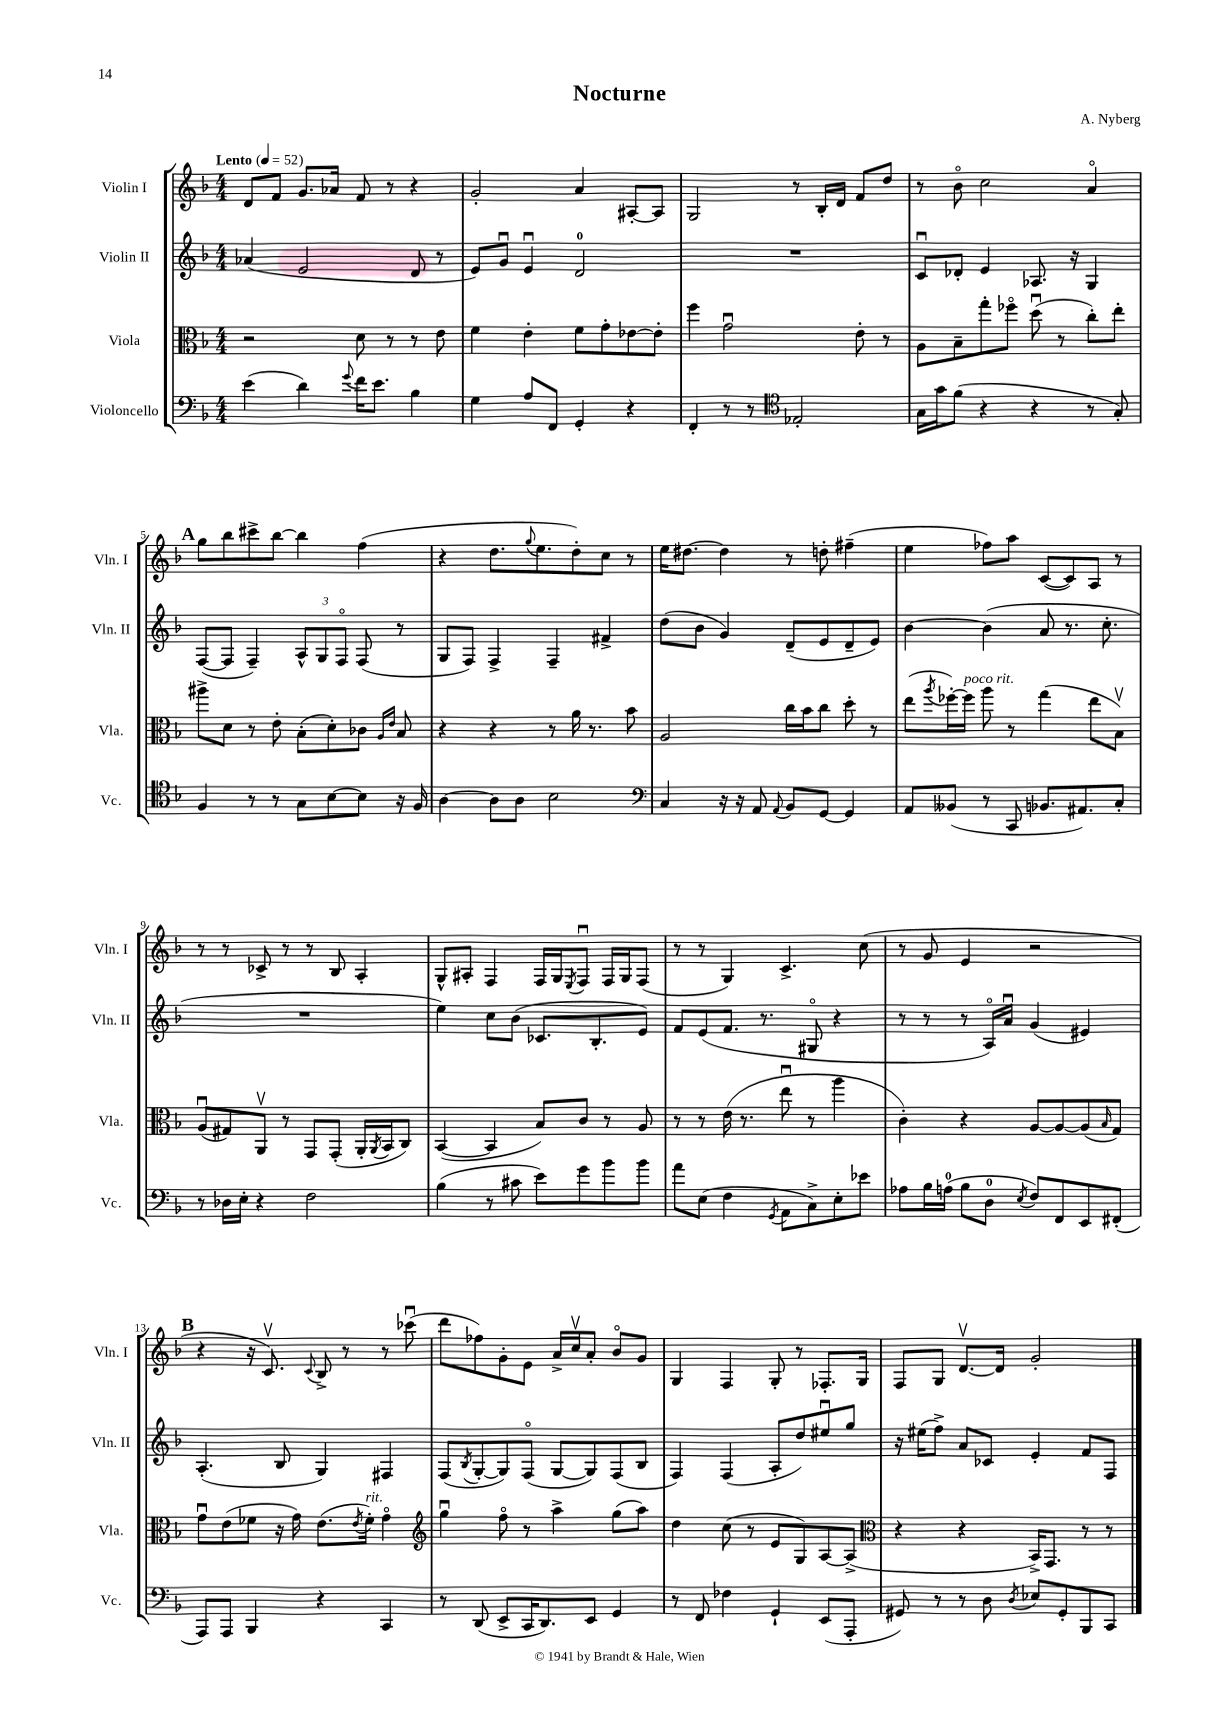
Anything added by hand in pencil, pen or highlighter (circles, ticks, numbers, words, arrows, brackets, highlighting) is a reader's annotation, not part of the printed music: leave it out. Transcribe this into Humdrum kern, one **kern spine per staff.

**kern	**kern	**kern	**kern
*staff4	*staff3	*staff2	*staff1
*clefF4	*clefC3	*clefG2	*clefG2
*k[b-]	*k[b-]	*k[b-]	*k[b-]
*M4/4	*M4/4	*M4/4	*M4/4
*MM52	*MM52	*MM52	*MM52
(4e	2r	(4a-	8d
.	.	.	8f
4d)	.	2e	8.g
.	.	.	16a-
8qqg	.	.	.
16f	8d	.	8f
8.e	.	.	.
.	8r	.	8r
4B-	8r	8d	4r
.	8e	8r	.
=	=	=	=
4G	4f	8e)	2g'
.	.	8gu	.
8A	4e'	4eu	.
8FF	.	.	.
4GG'	8f	2d	4a
.	8g'	.	.
4r	[8e-	.	[8A#'
.	8e-']	.	8A#]
=	=	=	=
4FF'	4ff	1r	2G
8r	2gu	.	.
8r	.	.	.
*clefC4	*	*	*
2E-'	.	.	8r
.	.	.	16B-'
.	.	.	16d
.	8e'	.	8f
.	8r	.	8dd
=	=	=	=
16G	8A	8cu	8r
16g	.	.	.
(8f	8B-~	8d-'	8b-o
4r	8gg'	4e	2cc
.	8ff-o	.	.
4r	(8ddu	8.A-	.
.	8r	.	.
.	.	16r	.
8r	8cc')	4G	4ao
8G')	8ee'	.	.
=	=	=	=
4F	8aa#^	([8F	8gg
.	8d	8F]	8bb-
8r	8r	4F~)	8ccc#^
8r	8e'	.	[8bb-
8G	(8B-'	12A^^	4bb-]
.	.	12G	.
[8B-	8d')	.	.
.	.	12Fo	.
8B-]	8c-	(8F	(4ff
.	16qqA	.	.
.	16qqe	.	.
16r	8B-	8r	.
16F	.	.	.
=	=	=	=
[4A	4r	8G	4r
.	.	8F)	.
8A]	4r	4F^	8.dd
8A	.	.	.
.	.	.	8qqgg
.	.	.	8.ee
2B-	8r	4F~	.
.	16a	.	8dd')
.	8.r	.	.
.	.	4f#^	8cc
.	8b-	.	8r
=	=	=	=
*clefF4	*	*	*
4C	2A	(8dd	16ee
.	.	.	[8.dd#
.	.	8b-	.
16r	.	4g)	4dd#]
16r	.	.	.
8AA	.	.	.
8qqAA	.	.	.
8BB-	16cc	(8d~	8r
.	16b-	.	.
[8GG	8cc	8e	8dd'
4GG]	8dd'	8d~	(4ff#~
.	8r	8e)	.
=	=	=	=
8AA	(8ee	[4b-	4ee
.	8qaa	.	.
(8BB--	[16ff-')	.	.
.	16ff-]	.	.
8r	8aa	(4b-]	8ff-)
8CC	8r	.	8aa
8.BB-	(4gg	8a	([8c
.	.	8.r	8c])
8.AA#)	.	.	.
.	8ee	.	8A
.	.	8.cc'	.
8C'	8B-v)	.	8r
=	=	=	=
8r	(8Au	1r	8r
16D-	8G#)	.	8r
16E'	.	.	.
4r	8AAv	.	8c-^
.	8r	.	8r
2F	8GG	.	8r
.	(8GG'	.	8B-
.	16AA'	.	4A'
.	8qAA	.	.
.	16BB-	.	.
.	8C)	.	.
=	=	=	=
(4B-	([4BB-	4ee)	8G^^
.	.	.	8A#'
8r	4BB-]	8cc	4F
8c#	.	(8b-	.
8e)	8B-)	8.c-	16F
.	.	.	16G
.	.	.	8qE
8g	8c	.	8Fu
.	.	8.B-'	.
8b-	8r	.	16F
.	.	.	16G
8b-	8A	8e)	(8F
=	=	=	=
8a	8r	8f	8r
(8E	8r	(8e	8r
4F	(16e	8.f	4G)
.	8.r	.	.
.	.	8.r	.
8qGG	.	.	.
8AA	8eeu	.	4.c^
8C^)	8r	8G#o	.
8E'	4aa	4r	.
8e-	.	.	(8cc
=	=	=	=
8A-	4c')	8r	8r
16B-	.	8r	8g
(16A	.	.	.
8B-	4r	8r	4e
8D	.	16Ao)	.
.	.	16au	.
8qE	.	.	.
8F)	[8A	(4g	2r
8FF	8A_	.	.
8EE	(8A]	4e#)	.
.	16qqB-	.	.
(8FF#'	8G)	.	.
=	=	=	=
8AAA)	8gu	(4.A'	4r
8AAA	(8e	.	.
4BBB-	8f-	.	16r
.	.	.	8.cv)
.	16r	8B-	.
.	16g)	.	.
.	.	.	8qqc
4r	(8.e	4G)	8B-^
.	.	.	8r
.	8qe	.	.
.	16f-')	.	.
4CC	4go	4F#	8r
.	.	.	(8ccc-u
=	=	=	=
*	*clefG2	*	*
8r	4ggu	(8F	8ddd
.	.	8qB-	.
(8DD	.	[8G'	8ff-)
8EE^	8ffo	8G])	8g'
16CC	8r	(8Fo	8e
8.DD)	.	.	.
.	4aa^	[8G	16a^
.	.	.	16ccv
8EE	.	8G])	8a'
4GG	(8gg	(8F	8b-o
.	8aa)	8B-	8g
=	=	=	=
8r	4dd	4F)	4G
8FF	.	.	.
4F-	(8cc	(4F	4F
.	8r	.	.
4GG`	8e	8A'	8G'
.	8G)	8dd)	8r
(8EE	[8A	8ee#u	8.F-'
8AAA'	(8A^]	8gg	.
.	.	.	16G
=	=	=	=
*	*clefC3	*	*
8GG#)	4r	16r	8F
.	.	(16ee#	.
8r	.	8ff^)	8G
8r	4r	8a	[8.dv
8D	.	8c-	.
.	.	.	16d]
8qD	.	.	.
8E-	16BB-^)	4e'	2g'
.	8.GG	.	.
8GG#'	.	.	.
8BBB-	8r	8f	.
8CC	8r	8F	.
==	==	==	==
*-	*-	*-	*-
